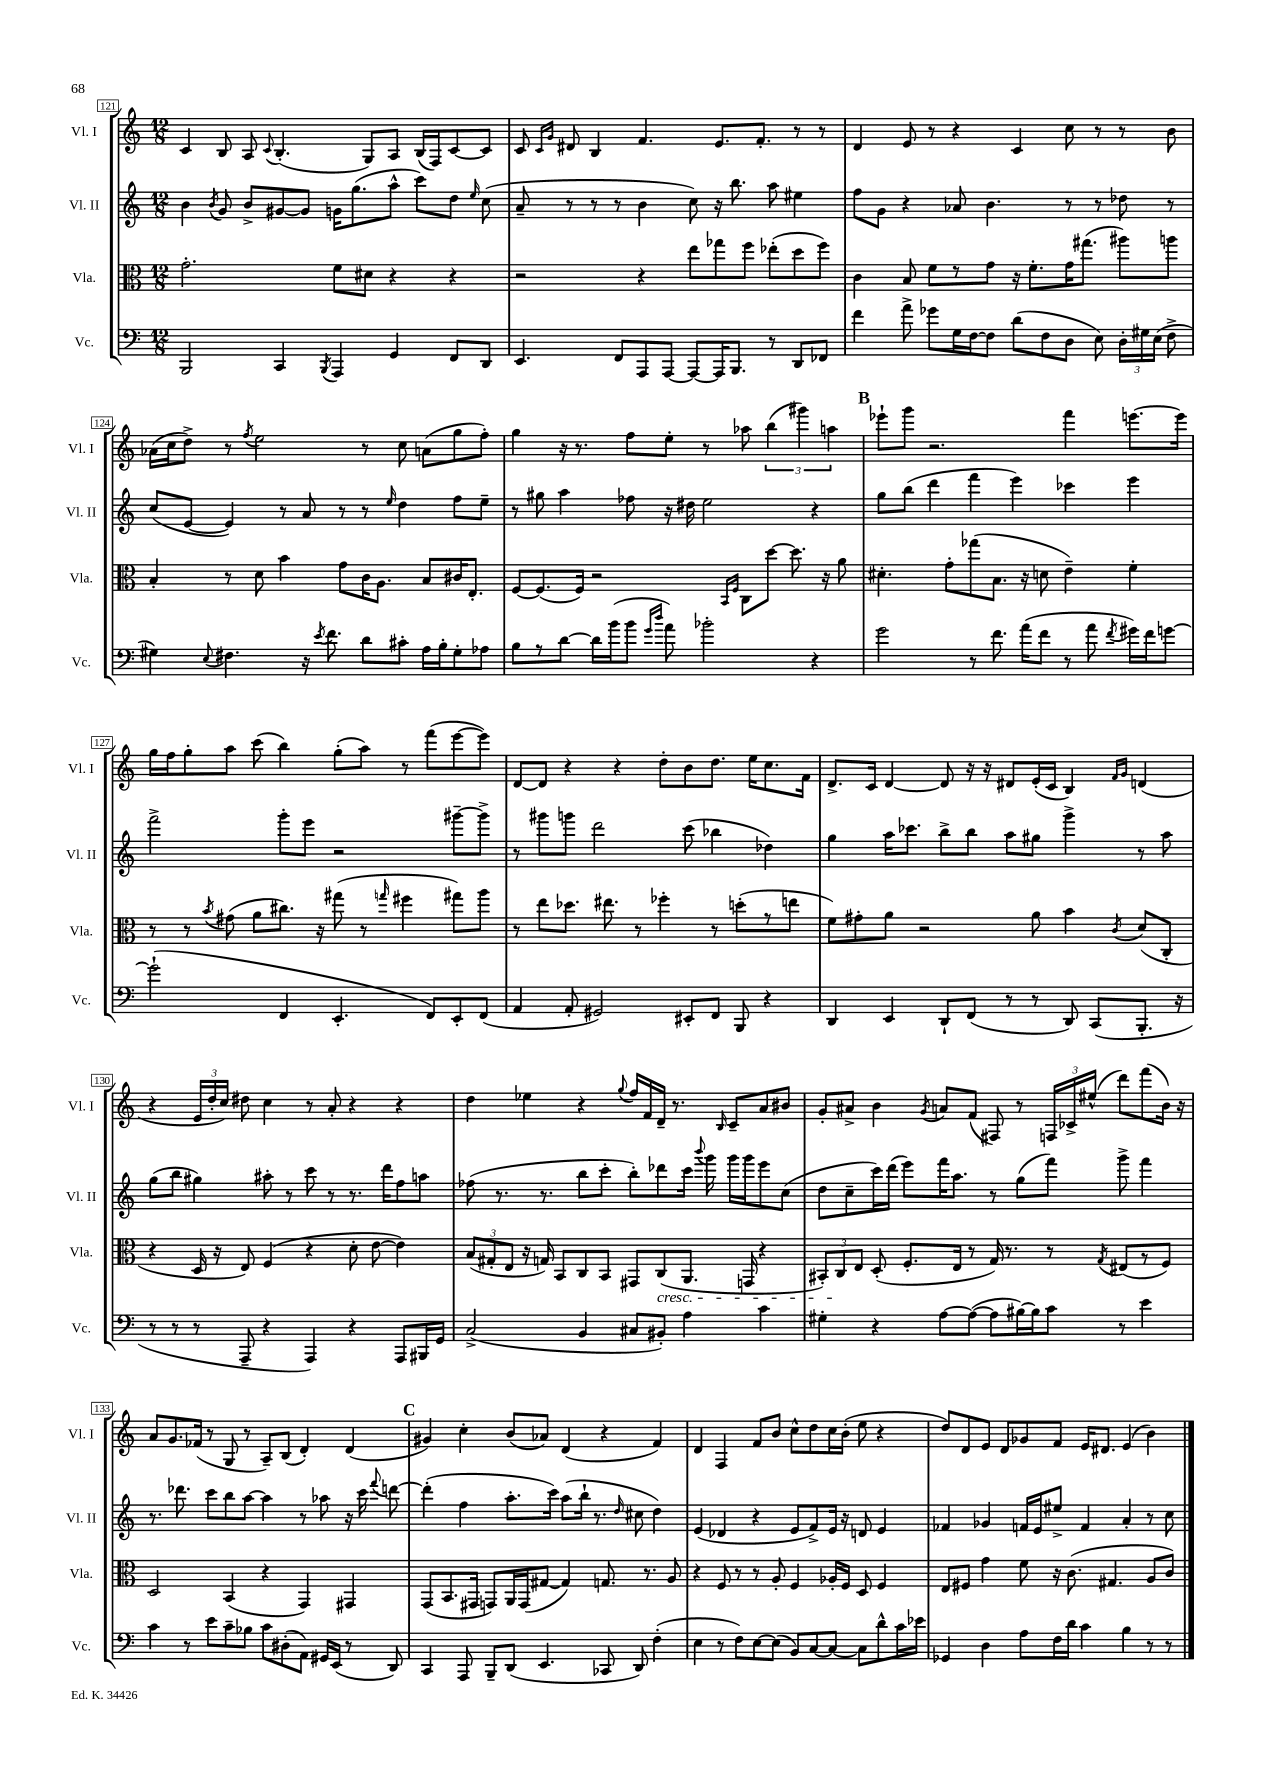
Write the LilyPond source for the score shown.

<<
\new StaffGroup <<
\new Staff = "s0" \with { instrumentName = "Vl. I" shortInstrumentName = "Vl. I" } {
    \clef treble \key c \major \numericTimeSignature \time 12/8
    \autoBeamOff c'4 b8 a8 \appoggiatura { c'8 } b4.-.( g8[) a8] b16[( f16) c'8~ c'8] |
    c'8 \grace { c'16[ g'16] } dis'8 b4 f'4. e'8.[ f'8.]-. r8 r8 |
    d'4 e'8 r8 r4 c'4 c''8 r8 r8 b'8 |
    aes'16[( c''16 d''8]->) r8 \acciaccatura { f''8 } e''2 r8 c''8 a'8[( g''8 f''8]-.) |
    g''4 r16 r8. f''8[ e''8]-. r8 aes''8 \tuplet 3/2 { b''4( gis'''4) a''4 } |
    \mark \markup { \bold "B" } ees'''8[-! g'''8] r2. f'''4 e'''8.[~ e'''16] |
    g''16[ f''16 g''8-. a''8] c'''8( b''4) g''8[-.( a''8]) r8 f'''8[( e'''8~ e'''8]) |
    d'8[~ d'8] r4 r4 d''8[-. b'8 d''8.] e''16[ c''8. f'16] |
    d'8.[-> c'16] d'4~ d'8 r16 r16 dis'8[ e'16-.( c'16] b4) \grace { f'16[ g'16] } d'4( |
    r4 \tuplet 3/2 { e'16[ d''16-. c''16]) } dis''8 c''4 r8 a'8-. r4 r4 |
    d''4 ees''4 r4 \appoggiatura { g''8 } f''16[ f'16 d'16]-- r8. \grace { b16 } c'8[-- a'8 bis'8] |
    g'8[-. ais'8]-> b'4 \acciaccatura { g'8 } a'8[ f'8]( fis8) r8 \tuplet 3/2 { f16[ ces'16-> eis''16]-^( } d'''8[) f'''8( b'16]) r16 |
    a'8[ g'8. fes'16]( r8 g8 r8 a8[--) b8]( d'4-.) d'4( |
    \mark \markup { \bold "C" } gis'4) c''4-. b'8[( aes'8]) d'4( r4 f'4) |
    d'4 f4 f'8[ b'8] c''8[-^ d''8 c''16 b'16]-.( e''8 r4 |
    d''8[) d'8 e'8] d'8[ ges'8 f'8] e'16[ dis'8.] e'4( b'4) \bar "|." |
}
\new Staff = "s1" \with { instrumentName = "Vl. II" shortInstrumentName = "Vl. II" } {
    \clef treble \key c \major \numericTimeSignature \time 12/8
    \autoBeamOff b'4 \acciaccatura { b'8 } g'8 b'8[-> gis'8~ gis'8] g'16[ g''8.( a''8]-^ c'''8[) d''8] \grace { e''16 } c''8( |
    a'8-- r8 r8 r8 b'4 c''8) r16 b''8. a''8 eis''4 |
    f''8[ g'8] r4 aes'8 b'4. r8 r8 des''8 r8 |
    c''8[( e'8]~ e'4) r8 a'8 r8 r8 \grace { e''16 } d''4 f''8[ e''8]-- |
    r8 gis''8 a''4 fes''8 r16 dis''16 e''2 r4 |
    \mark \markup { \bold "B" } g''8[ b''8]( d'''4 f'''4 e'''4) ces'''4 e'''4 |
    f'''2-> g'''8[-. e'''8] r2 gis'''8[~-- gis'''8]-> |
    r8 gis'''8[ g'''8] d'''2 c'''8( bes''4 des''4) |
    g''4 a''16[ ces'''8.] b''8[-> b''8] a''8[ gis''8] g'''4-> r8 a''8 |
    g''8[( b''8] gis''4) ais''8-. r8 c'''8 r8 r8. d'''16[ f''8 a''8] |
    fes''8( r8. r8. b''8[ c'''8]-. b''8[-.) des'''8 c'''16] \appoggiatura { b'''8 } g'''16 g'''16[ g'''16 e'''8 c''8]( |
    d''8[ c''8-- c'''16) d'''16]( e'''8[) f'''16 a''8.] r8 g''8[( f'''8]) g'''8-> f'''4 |
    r8. des'''8. c'''8[ b''8 a''8]~ a''4 r8 aes''8 r16 c'''16 \appoggiatura { f'''8 } d'''8~ |
    \mark \markup { \bold "C" } d'''4-.( f''4 a''8.[-. c'''16]) a''8[( b''16]-! r8. \grace { d''16 } cis''8 d''4) |
    e'4( des'4 r4 e'8[ f'8->) e'16] r16 d'8 e'4 |
    fes'4 ges'4 f'16[ e'16 eis''8]-> f'4 a'4-. r8 c''8 \bar "|." |
}
\new Staff = "s2" \with { instrumentName = "Vla." shortInstrumentName = "Vla." } {
    \clef alto \key c \major \numericTimeSignature \time 12/8
    \autoBeamOff g'2.-. f'8[ dis'8] r4 r4 |
    r2 r4 e''8[ ges''8 f''8] ees''8[-.( d''8 f''8]) |
    c'4 b8 f'8[ r8 g'8] r16 f'8.[-. g'16 gis''8.]( ais''8[) a''8] |
    b4-. r8 d'8 b'4 g'8[ c'16 a8.] b8[ cis'16 e8.]-. |
    f8[~ f8.( f16]) r2 \grace { b,16[ f16] } c8[ d''8]~ d''8. r16 a'8 |
    \mark \markup { \bold "B" } dis'4.-. g'8[-. ges''8( b8.] r16 d'8 e'4--) f'4-. |
    r8 r8 \acciaccatura { b'8 } gis'8( a'8[ cis''8.]) r16 gis''8( r8 \grace { g''16 } fis''4 gis''8[) a''8] |
    r8 e''8[ des''8.] eis''8. r8 fes''4-. r8 d''8[-.( r8 e''8] |
    f'8[) gis'8-. a'8] r2 a'8 b'4 \acciaccatura { c'8 } d'8[( c8]-. |
    r4 d16 r16 e8) f4( r4 d'8-. e'8~ e'4) |
    \tuplet 3/2 { b8[( gis8-. e8] } r16 g16) b,8[ c8 b,8] gis,8[ c8\cresc( a,8.] g,16 r4 |
    \tuplet 3/2 { bis,8[-.) c8\! e8] } d8-.( f8.[-. e16] r8 g16) r8. r8 \acciaccatura { g8 } eis8[( r8 f8]) |
    d2 b,4( r4 g,4) gis,4 |
    \mark \markup { \bold "C" } g,8[( b,8. gis,16] g,8[) a,16 g,16( gis8]~ gis4) g8. r8. a8 |
    r4 f8 r8 r8 a8-. f4 aes16[-. f16] d8 f4 |
    e8[ fis8] g'4 f'8 r16 c'8.( gis4. a8[ c'8]) \bar "|." |
}
\new Staff = "s3" \with { instrumentName = "Vc." shortInstrumentName = "Vc." } {
    \clef bass \key c \major \numericTimeSignature \time 12/8
    \autoBeamOff b,,2 c,4 \acciaccatura { b,,8 } a,,4 g,4 f,8[ d,8] |
    e,4. f,8[ a,,8 a,,8]~ a,,8[~ a,,16 b,,8.] r8 d,8[ fes,8] |
    f'4 a'8-> ges'8[ g16 f16~ f8] d'8[( f8 d8] e8) \tuplet 3/2 { d16[-. gis16 e16]( } f8-> |
    gis4) \appoggiatura { e8 } fis4. r16 \acciaccatura { e'8 } f'8. d'8[ cis'8]-. a16[ b16-. gis8-. aes8] |
    b8[ r8 d'8]~ d'16[ b'16( b'8] \grace { g'16[ d''16] } a'8) bes'2-. r4 |
    \mark \markup { \bold "B" } g'2 r8 f'8. a'16[( f'8] r8 a'8 \acciaccatura { f'8 } gis'16[) f'16 g'8]~ |
    g'2-!( f,4 e,4.-. f,8[) e,8-. f,8]( |
    a,4 a,8-. gis,2) eis,8[-. f,8] b,,8 r4 |
    d,4 e,4 d,8[-! f,8]( r8 r8 d,8) c,8[( b,,8.]-. r16 |
    r8 r8 r8 a,,8-- r4 a,,4) r4 a,,8[ bis,,16 g,16] |
    c2->( b,4 cis8[ bis,8]-.) a4 c'4 |
    gis4-. r4 a8[~ a8]~( a8[ bis16~) bis16 c'8] r8 e'4 |
    c'4 r8 e'8[ c'8-- bes8] c'8[ dis8-.( a,8]) gis,16[ e,16]( r8 d,8) |
    \mark \markup { \bold "C" } c,4 a,,8 b,,8[-- d,8]( e,4. ces,8 d,8) f4-.( |
    e4 r8 f8[) e8~ e8]( b,8[) c8~ c8]~ c8[ d'8-^ c'16 ees'16] |
    ges,4 d4 a8[ f16 d'16] c'4 b4 r8 r8 \bar "|." |
}
>>
>>
\layout { \context { \Score currentBarNumber = #121 \override BarNumber.stencil = #(make-stencil-boxer 0.1 0.3 ly:text-interface::print) } }
